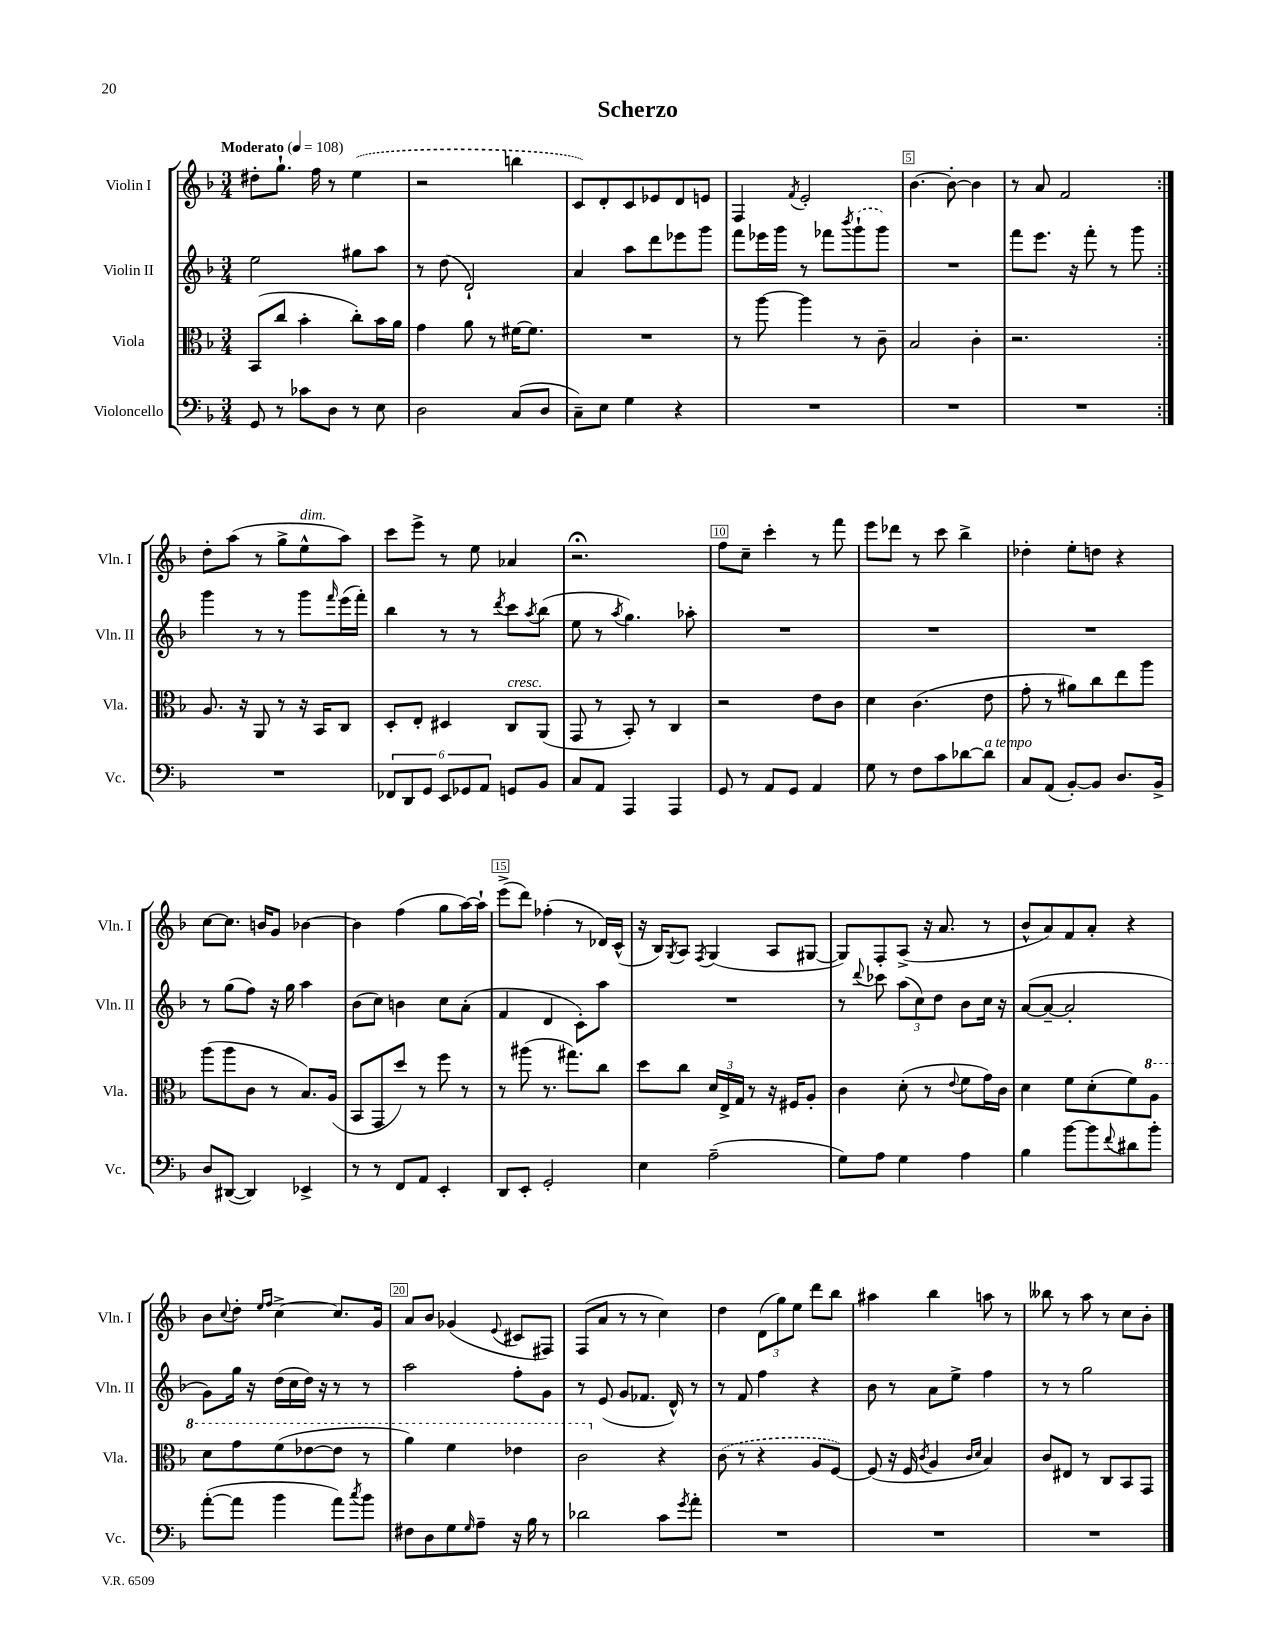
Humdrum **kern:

**kern	**kern	**kern	**kern
*staff4	*staff3	*staff2	*staff1
*clefF4	*clefC3	*clefG2	*clefG2
*k[b-]	*k[b-]	*k[b-]	*k[b-]
*M3/4	*M3/4	*M3/4	*M3/4
*MM108	*MM108	*MM108	*MM108
8GG	(8BB-	2ee	8dd#'
8r	8cc	.	8.gg`
8c-	4b-'	.	.
.	.	.	16ff
8D	.	.	8r
8r	8cc')	8gg#	(4ee
8E	16b-	8aa	.
.	16a	.	.
=	=	=	=
2D	4g	8r	2r
.	.	(8dd	.
.	8a	2d`)	.
.	8r	.	.
(8C	[16f#	.	4bb
.	8.f#]	.	.
8D	.	.	.
=	=	=	=
8C~)	2.r	4a	8c)
8E	.	.	8d'
4G	.	8aa	8c
.	.	8ddd	8e-
4r	.	8eee-	8d
.	.	8ggg	8e
=	=	=	=
2.r	8r	8fff	4F
.	[8aa	16eee-	.
.	.	16ggg	.
.	.	.	8qf
.	4aa]	8r	2e'
.	.	8fff-	.
.	.	8qbbb-	.
.	8r	(8ggg`	.
.	8c~	8ggg)	.
=	=	=	=
2.r	2B-	2.r	[4.b-
.	.	.	8b-'_
.	4c'	.	4b-]
=	=	=	=
2.r	2.r	8fff	8r
.	.	8.eee	8a
.	.	.	2f
.	.	16r	.
.	.	8fff'	.
.	.	8r	.
.	.	8ggg	.
=:|!	=:|!	=:|!	=:|!
2.r	8.A	4ggg	8dd'
.	.	.	(8aa
.	16r	.	.
.	8AA	8r	8r
.	8r	8r	8gg^
.	16r	8ggg	8ee^^
.	16BB-	.	.
.	.	16qqfff	.
.	8C	(16eee	8aa)
.	.	16fff')	.
=	=	=	=
12FF-	8D'	4bb-	8ccc
12DD	.	.	.
.	8E'	.	8eee^
12GG	.	.	.
12EE	4D#	8r	8r
12GG-	.	.	.
.	.	8r	8ee
12AA	.	.	.
.	.	8qddd	.
8GG	8C	8ccc	4a-
.	.	8qaa	.
8BB-	(8AA	(8bb-	.
=	=	=	=
8C	8GG	8ee	2.r;
8AA	8r	8r	.
.	.	8qaa	.
4AAA	8BB-')	4.gg)	.
.	8r	.	.
4AAA	4C	.	.
.	.	8aa-'	.
=	=	=	=
8GG	2r	2.r	8ff
8r	.	.	8cc~
8AA	.	.	4ccc'
8GG	.	.	.
4AA	8e	.	8r
.	8c	.	8fff
=	=	=	=
8G	4d	2.r	8eee
8r	.	.	8ddd-
8F	(4.c	.	8r
8c	.	.	8ccc
[8d-	.	.	4bb-^
8d-]	8e	.	.
=	=	=	=
8C	8g'	2.r	4dd-'
(8AA	8r	.	.
[8BB-')	8a#)	.	8ee'
8BB-]	8cc	.	8dd
8.D	8ee	.	4r
.	8aa	.	.
16BB-^	.	.	.
=	=	=	=
8D	(8aa	8r	[8cc
([8DD#	8aa	(8gg	8.cc]
4DD#])	8c	8ff)	.
.	.	.	16b
.	8r	16r	8g
.	.	16gg	.
4EE-^	8.B-)	4aa	[4b-
.	(16A	.	.
=	=	=	=
8r	8BB-	(8b-	4b-]
8r	8GG	8cc)	.
8FF	8dd)	4b	(4ff
8AA	8r	.	.
4EE'	8ff	8cc	8gg
.	8r	(8a'	[16aa)
.	.	.	16aa`]
=	=	=	=
8DD	8r	4f	(8eee^
8EE'	(8aa#	.	8ddd)
2GG'	8.r	4d	(4ff-'
.	8.gg#)	.	.
.	.	8c')	8r
.	8cc	8aa	16d-)
.	.	.	(16c^^
=	=	=	=
4E	8dd	2.r	16r
.	.	.	16B-)
.	.	.	8qG
.	8cc	.	8A
.	.	.	8qF
(2A~	24d	.	(4G
.	24E^	.	.
.	24G	.	.
.	8r	.	.
.	16r	.	8A
.	16F#	.	.
.	8A'	.	[8G#
=	=	=	=
8G)	4c	8r	8G#])
.	.	8qqddd	.
8A	.	8ccc-	8F'
4G	(8d'	(12aa	(8A^
.	.	12cc)	.
.	8r	.	16r
.	.	12dd	.
.	.	.	8.a
.	8qqe	.	.
4A	8f	8b-	.
.	16g)	16cc	8r
.	16c	16r	.
=	=	=	=
4B-	4d	([8a	8b-^^
.	.	8a~_	8a)
[8b-	8f	2a']	8f
8b-]	(8d'	.	8a'
8qqf	.	.	.
8d#	8f)	.	4r
8b-'	8a	.	.
=	=	=	=
([8a'	8dd	8g)	8b-
.	.	.	8qqcc
8a]	8gg	16gg	8dd'
.	.	16r	.
.	.	.	16qqee
.	.	.	16qqff
4b-	(8ff	(16dd	[4cc^
.	.	16cc	.
.	[8ee-	16dd)	.
.	.	16r	.
8a)	8ee-]	8r	8.cc]
8qcc	.	.	.
8b-	8r	8r	.
.	.	.	16g
=	=	=	=
8F#	4aa)	2aa	8a
8D	.	.	8b-
8G	4ff	.	(4g-
16qqG	.	.	.
8A~	.	.	.
.	.	.	8qqe
16r	4ee-	8ff'	8c#
16B-	.	.	.
8r	.	8g	8F#)
=	=	=	=
2d-	2cc	8r	(8F
.	.	(8e	8a
.	.	8g	8r
.	.	8.f-	8r
8c	4r	.	4cc)
.	.	16d^^)	.
8qg	.	.	.
8a'	.	8r	.
=	=	=	=
2.r	(8c	8r	4dd
.	8r	8f	.
.	4r	4ff	(12d
.	.	.	12gg)
.	.	.	12ee
.	8A	4r	8ddd
.	[8F)	.	8bb-
=	=	=	=
2.r	(8F]	8b-	4aa#
.	16r	8r	.
.	16F	.	.
.	8qc	.	.
.	4A	8a	4bb-
.	.	8ee^	.
.	16qqc	.	.
.	16qqd	.	.
.	4B-)	4ff	8aa
.	.	.	8r
=	=	=	=
2.r	8c	8r	8bb--
.	8E#	8r	8r
.	8r	2gg	8aa
.	8C	.	8r
.	8BB-	.	8cc
.	8GG	.	8b-'
==	==	==	==
*-	*-	*-	*-
